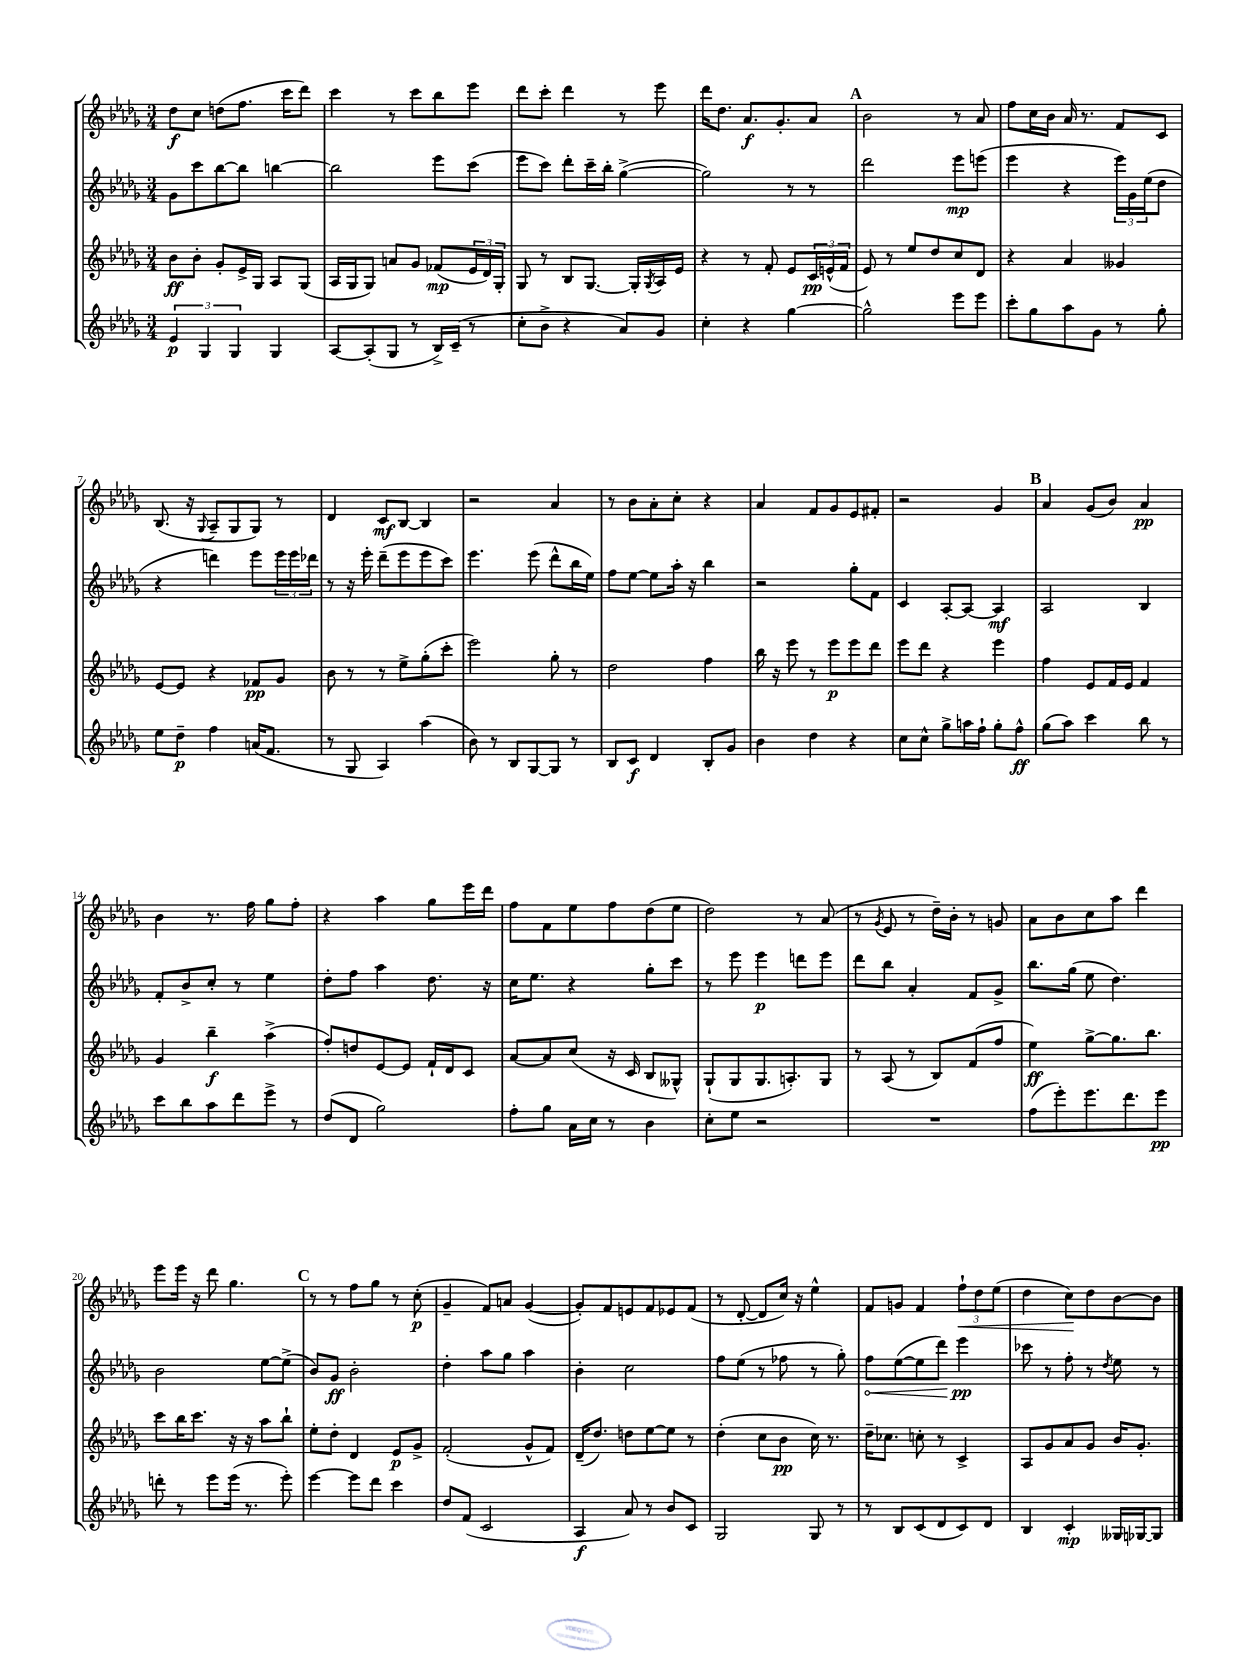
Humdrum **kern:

**kern	**kern	**kern	**kern
*staff4	*staff3	*staff2	*staff1
*clefG2	*clefG2	*clefG2	*clefG2
*k[b-e-a-d-g-]	*k[b-e-a-d-g-]	*k[b-e-a-d-g-]	*k[b-e-a-d-g-]
*M3/4	*M3/4	*M3/4	*M3/4
6e-/	8b-\L	8g-\L	8dd-\L
.	8b-'\J	8ccc\	8cc\J
6G-/	.	.	.
.	8g-'/L	[8bb-\	(8dd\L
6G-/	.	.	.
.	16e-^/L	8bb-\]J	8.ff\J
.	16G-/JJ	.	.
4G-/	8A-/L	[4bb\	.
.	.	.	16ccc\LK
.	(8G-/J	.	8ddd-\J)
=	=	=	=
[8A-/L	16A-/LL	2bb\]	4ccc\
.	16G-/J	.	.
(8A-'/]	8G-/J)	.	.
8G-/J	8a/L	.	8r
8r	8g-/J	.	8ccc\L
16B-^/LL)	(8f-/L	8eee-\L	8bb-\
(16c~/JJ	.	.	.
8r	24e-/L	(8ccc\J	8eee-\J
.	24d-/)	.	.
.	24G-'/JJ	.	.
=	=	=	=
8cc'\L	8G-/	8eee-\L	8ddd-\L
8b-^\J	8r	8ccc\J)	8ccc'\J
4r	8B-/L	8ddd-'\L	4ddd-\
.	[8.G-/J	16ccc~\L	.
.	.	16bb-'\JJ	.
8a-/L)	.	([4gg-^\	8r
.	16G-'/]LL	.	.
.	8qG-/	.	.
8g-/J	16A-/	.	8eee-\
.	16e-/JJ	.	.
=	=	=	=
4cc'\	4r	2gg-\])	16ddd-\LK
.	.	.	8.dd-\J
4r	8r	.	8.a-/L
.	8f'/	.	.
.	.	.	8.g-'/
[4gg-\	8e-/L	8r	.
.	24c/L	8r	8a-/J
.	(24e^^/	.	.
.	24f/JJ	.	.
=	=	=	=
2gg-^^\]	8e-/)	2ddd-\	2b-\
.	8r	.	.
.	8ee-/L	.	.
.	8dd-/	.	.
8eee-\L	8cc/	8eee-\L	8r
8eee-\J	8d-/J	(8eee\J	8a-/
=	=	=	=
8ccc'\L	4r	4eee-\	8ff\L
8gg-\	.	.	16cc\L
.	.	.	16b-\JJ
8aa-\	4a-/	4r	16a-/
.	.	.	8.r
8g-\J	.	.	.
8r	4g--/	24eee-\LL)	8f/L
.	.	24g-\	.
.	.	(24ee-\J	.
8gg-'\	.	8dd-\J	8c/J
=	=	=	=
8ee-\L	[8e-/L	4r	(8.B-/
8dd-~\J	8e-/]J	.	.
.	.	.	16r
.	.	.	8qqG-/
4ff\	4r	4ddd\)	8A-~/L
.	.	.	8G-/
(16a/LK	8f-/L	8eee-\L	8G-/J)
8.f/J	.	.	.
.	8g-/J	24eee-\L	8r
.	.	24eee-\	.
.	.	24ddd-\JJ	.
=	=	=	=
8r	8b-\	8r	4d-/
8G-/	8r	16r	.
.	.	16eee-'\	.
4A-/)	8r	(8ddd-~\L	8c/L
.	8ee-^\L	8eee-\	[8B-/J
(4aa-\	(8gg-'\	8eee-\	4B-/]
.	8ccc'\J	8ccc\J)	.
=	=	=	=
8b-\)	2eee-\)	4.eee-\	2r
8r	.	.	.
8B-/L	.	.	.
[8G-/	.	(8eee-\	.
8G-/]J	8gg-'\	8ddd-^^\L	4a-/
8r	8r	16bb-\L	.
.	.	16ee-\JJ)	.
=	=	=	=
8B-/L	2dd-\	8ff\L	8r
8c/J	.	[8ee-\J	8b-\L
4d-/	.	8ee-\]L	8a-'\
.	.	16aa-'\Jk	8cc'\J
.	.	16r	.
8B-'/L	4ff\	4bb-\	4r
8g-/J	.	.	.
=	=	=	=
4b-\	16bb-\	2r	4a-/
.	16r	.	.
.	8eee-\	.	.
4dd-\	8r	.	8f/L
.	8eee-\L	.	8g-/
4r	8eee-\	8gg-'\L	8e-/
.	8ddd-\J	8f\J	8f#'/J
=	=	=	=
8cc\L	8eee-\L	4c/	2r
8cc^^\J	8ddd-\J	.	.
8gg-^\L	4r	[8A-'/L	.
16aa\L	.	8A-/_J	.
16ff`\JJ	.	.	.
8gg-'\L	4eee-\	4A-/]	4g-/
8ff^^\J	.	.	.
=	=	=	=
(8gg-\L	4ff\	2A-/	4a-/
8aa-\J)	.	.	.
4ccc\	8e-/L	.	(8g-/L
.	16f/L	.	8b-/J)
.	16e-/JJ	.	.
8bb-\	4f/	4B-/	4a-/
8r	.	.	.
=	=	=	=
8ccc\L	4g-/	8f'/L	4b-\
8bb-\	.	8b-^/	.
8aa-\	4bb-~\	8cc'/J	8.r
8ddd-\	.	8r	.
.	.	.	16ff\
8eee-^\J	(4aa-^\	4ee-\	8gg-\L
8r	.	.	8ff'\J
=	=	=	=
(8dd-/L	8ff'/L)	8dd-'\L	4r
8d-/J	8dd/	8ff\J	.
2gg-\)	[8e-/	4aa-\	4aa-\
.	8e-/]J	.	.
.	16f`/LL	8.dd-\	8gg-\L
.	16d-/J	.	.
.	8c/J	.	16eee-\L
.	.	16r	16ddd-\JJ
=	=	=	=
8ff'\L	[8a-/L	16cc\LK	8ff\L
.	.	8.ee-\J	.
8gg-\J	8a-/]	.	8f\
16a-\LL	(8cc/J	4r	8ee-\
16cc\JJ	.	.	.
8r	16r	.	8ff\
.	16c/	.	.
4b-\	8B-/L	8gg-'\L	(8dd-\
.	8G--^^/J)	8ccc\J	8ee-\J
=	=	=	=
8cc'\L	(8G-`/L	8r	2dd-\)
8ee-\J	8G-/	8eee-\	.
2r	8.G-/	4eee-\	.
.	8.A'/)	.	.
.	.	8ddd\L	8r
.	8G-/J	8eee-\J	(8a-/
=	=	=	=
2.r	8r	8ddd-\L	8r
.	.	.	8qg-/
.	(8A-/	8bb-\J	8e-/
.	8r	4a-'/	8r
.	8B-/L)	.	16dd-~\LL)
.	.	.	16b-'\JJ
.	(8f/	8f/L	8r
.	8ff/J	8g-^/J	8g/
=	=	=	=
(8ff\L	4ee-\)	8.bb-\L	8a-\L
8eee-'\)	.	.	8b-\
.	.	(16gg-\Jk	.
8.eee-\	[8gg-^\L	8ee-\	8cc\
.	8.gg-\]	4.dd-\)	8aa-\J
8.ddd-\	.	.	.
.	.	.	4ddd-\
.	8.bb-\J	.	.
8eee-\J	.	.	.
=	=	=	=
8ddd'\	8ccc\L	2b-\	8eee-\L
8r	16bb-\K	.	16eee-\Jk
.	8.ccc\J	.	16r
8eee-\L	.	.	8ddd-\
(16eee-\Jk	16r	.	4.gg-\
8.r	16r	.	.
.	8aa-\L	[8ee-\L	.
8eee-'\)	8bb-`\J	(8ee-^\]J	.
=	=	=	=
[4eee-\	8ee-'\L	8b-/L)	8r
.	8dd-'\J	8g-/J	8r
8eee-\]L	4d-/	2b-'\	8ff\L
8ddd-\J	.	.	8gg-\J
4ccc\	8e-/L	.	8r
.	8g-^/J	.	(8cc'\
=	=	=	=
8dd-/L	(2f'/	4dd-'\	4g-~/
(8f/J	.	.	.
2c/	.	8aa-\L	8f/L)
.	.	8gg-\J	8a/J
.	8g-^^/L	4aa-\	([4g-/
.	8f/J)	.	.
=	=	=	=
4A-/	(16d-~/LK	4b-'\	8g-'/]L)
.	8.dd-/J)	.	.
.	.	.	8f/
8a-/)	8dd\L	2cc\	8e/
8r	[8ee-\	.	8f/
8b-/L	8ee-\]J	.	8e-/
8c/J	8r	.	(8f/J
=	=	=	=
2G-/	(4dd-'\	8ff\L	8r
.	.	(8ee-\J	[8d-'/
.	8cc\L	8r	8d-/]L
.	8b-\J	8ff-\	16cc/Jk)
.	.	.	16r
8G-/	16cc\)	8r	4ee-^^\
.	8.r	.	.
8r	.	8gg-'\)	.
=	=	=	=
8r	16dd-~\LK	8ff\L	8f/L
.	8.cc-\J	.	.
8B-/L	.	([8ee-\	8g/J
(8c/	8cc'\	8ee-\]	4f/
8d-/	8r	8ddd-\J)	.
8c/)	4c^/	4eee-\	12ff`\L
.	.	.	12dd-\
8d-/J	.	.	.
.	.	.	(12ee-\J
=	=	=	=
4B-/	8A-/L	8ccc-\	4dd-\
.	8g-/	8r	.
4c'/	8a-/	8ff'\	8cc\L)
.	8g-/J	8r	8dd-\
.	.	8qdd-/	.
16G--/LL	16b-/LK	8ee-\	[8b-\
[16G-/J	8.g-'/J	.	.
8G-/]J	.	8r	8b-\]J
==	==	==	==
*-	*-	*-	*-
